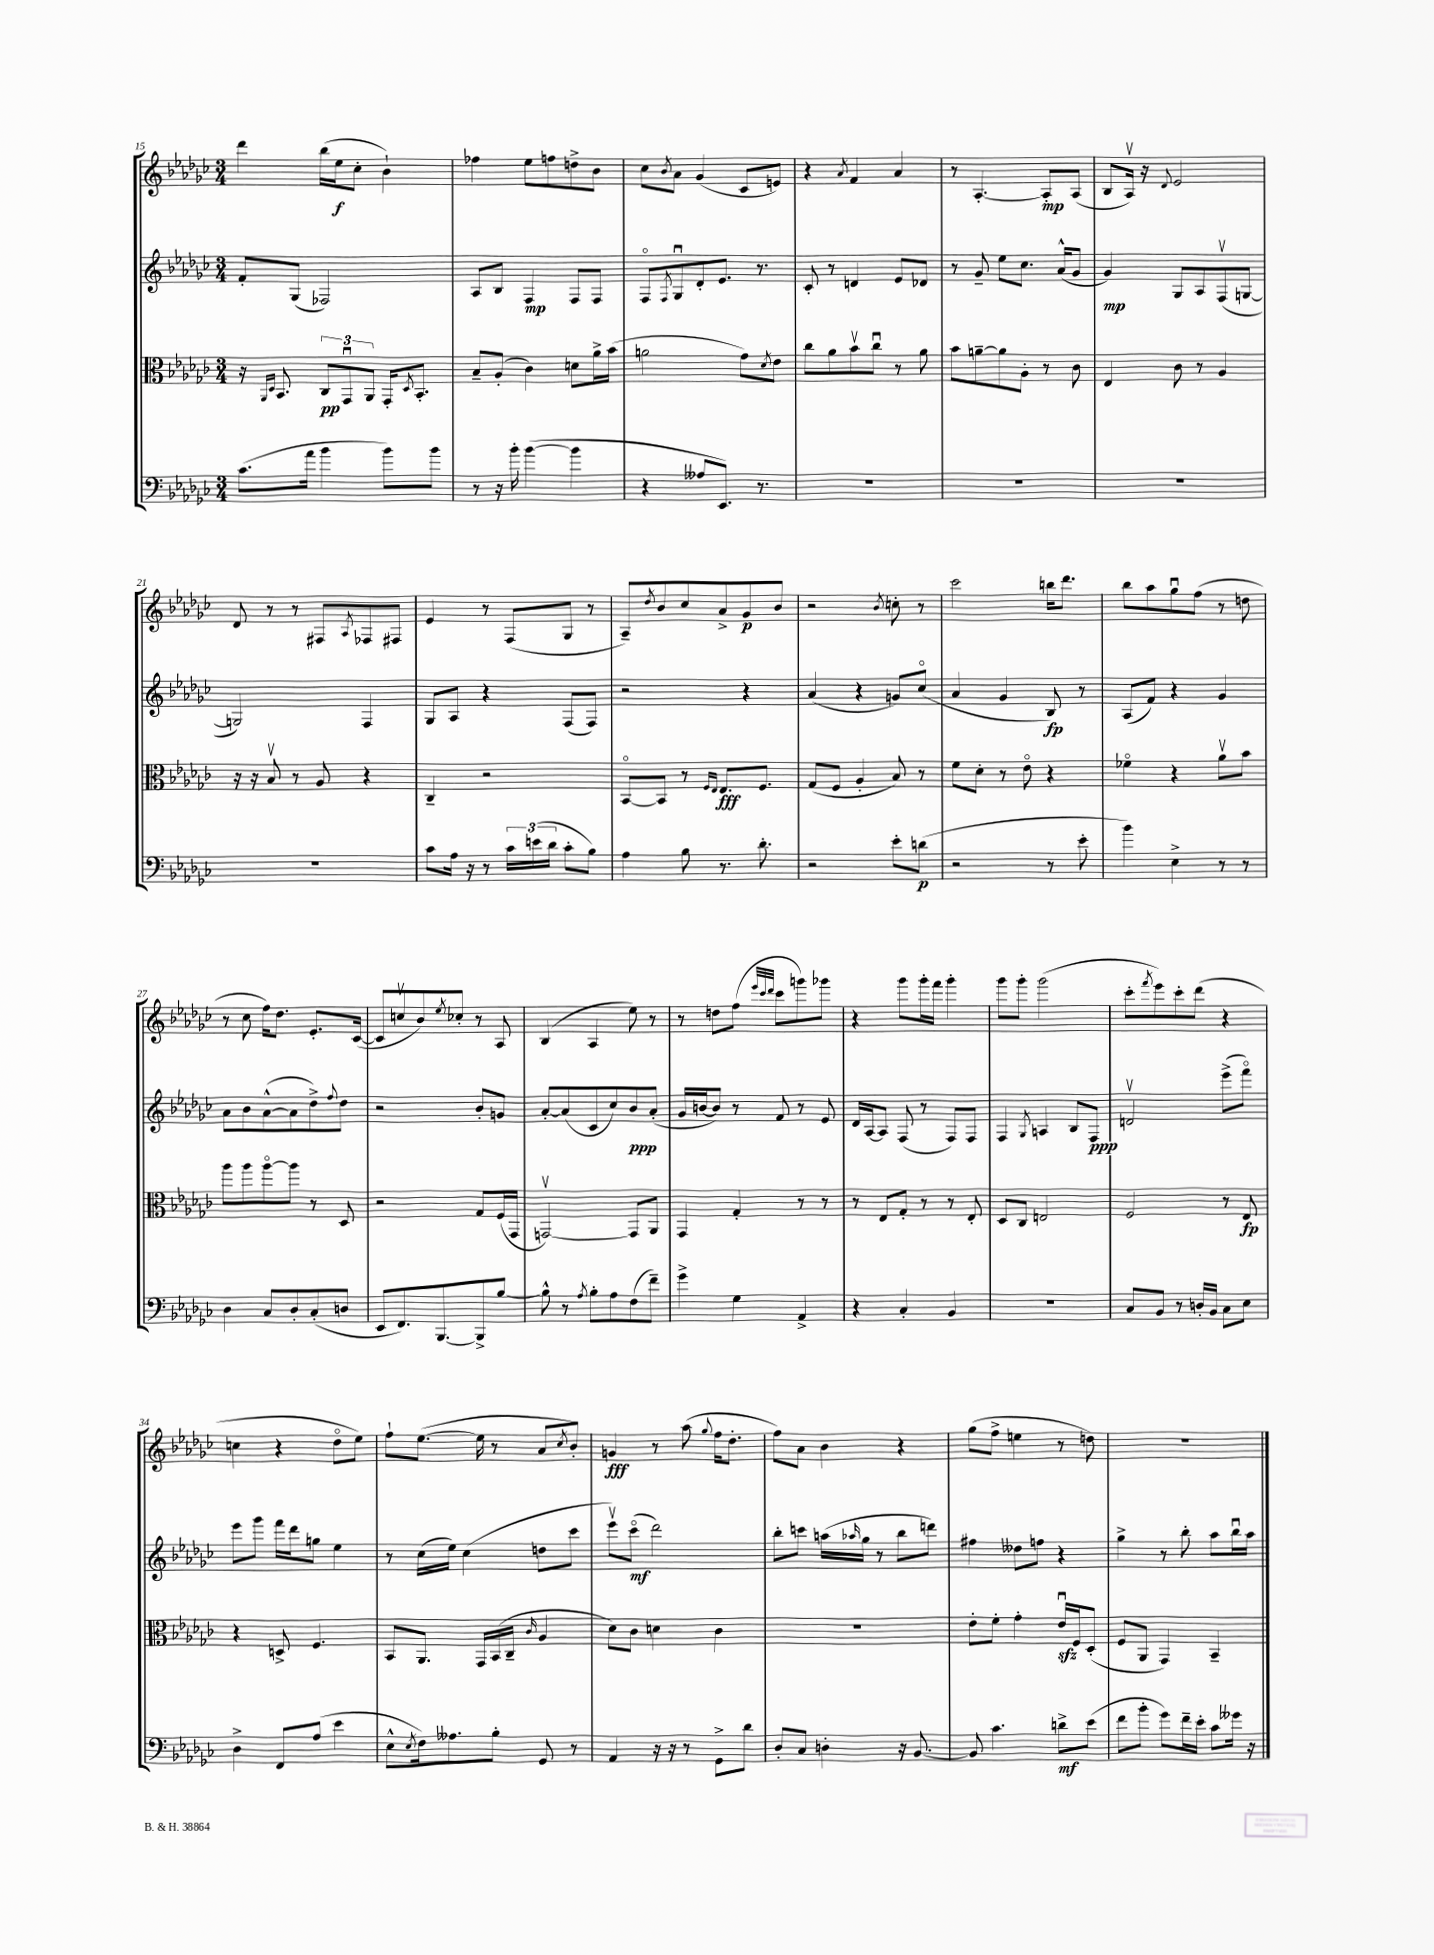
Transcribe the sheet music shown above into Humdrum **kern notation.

**kern	**kern	**kern	**kern
*staff4	*staff3	*staff2	*staff1
*clefF4	*clefC3	*clefG2	*clefG2
*k[b-e-a-d-g-c-]	*k[b-e-a-d-g-c-]	*k[b-e-a-d-g-c-]	*k[b-e-a-d-g-c-]
*M3/4	*M3/4	*M3/4	*M3/4
(8.c-\L	16r	8f'/L	4ddd-\
.	16qqAA-/LL	.	.
.	16qqD-/JJ	.	.
.	8.BB-/	.	.
.	.	(8G-/J	.
16a-\Jk	.	.	.
4b-\	12C-/L	2F-/)	(16bb-\LL
.	.	.	16ee-\J
.	12GG-u/	.	.
.	.	.	8cc-'\J
.	12AA-/J	.	.
8b-\L)	16GG-'/LK	.	4b-`\)
.	8qD-/	.	.
.	8.BB-'/J	.	.
8b-\J	.	.	.
=	=	=	=
8r	8B-~/L	8A-/L	4ff-\
16r	(8A-'/J	8B-/J	.
16b-'\	.	.	.
([4b-\	4c-\)	4F/	8ee-\L
.	.	.	8ff\
4b-\]	8d\L	8F/L	8dd^\
.	16a-^\L	8F/J	8b-\J
.	(16b-\JJ	.	.
=	=	=	=
4r	2a\	8Fo/L	8cc-\L
.	.	8qF/	8qb-/
.	.	8G-u/	8a-\J
8A--/L	.	8d-'/	(4g-/
8.EE-/J)	.	8.e-/J	.
.	8g-\L)	.	8c-/L
8.r	.	8.r	.
.	8qd-/	.	.
.	8e-\J	.	8e/J)
=	=	=	=
2.r	8cc-\L	8c-'/	4r
.	8a-\	8r	.
.	.	.	8qa-/
.	8b-v\	4d/	4f/
.	8cc-u\J	.	.
.	8r	8e-/L	4a-/
.	8a-\	8d-/J	.
=	=	=	=
2.r	8b-\L	8r	8r
.	[8a~\	8g-~/	[4.A-'/
.	8a\]	8ee-\L	.
.	8A-'\J	8.cc-\J	.
.	8r	.	8A-'/]L
.	.	(16a-^^/LK	.
.	8c-\	8g-/J	(8A-/J
=	=	=	=
2.r	4E-/	4g-/)	8B-/L
.	.	.	16A-v/Jk)
.	.	.	16r
.	.	.	8qqd-/
.	8c-\	8G-/L	2e-/
.	8r	8A-/	.
.	4A-/	(8Fv/	.
.	.	[8G/J	.
=	=	=	=
2.r	16r	2G/])	8d-/
.	16r	.	.
.	8B-v/	.	8r
.	8r	.	8r
.	8A-/	.	8F#/L
.	.	.	8qA-/
.	4r	4F/	8F-/
.	.	.	8F#/J
=	=	=	=
8c-\L	4C-~/	8G-/L	4e-/
16A-\Jk	.	8A-/J	.
16r	.	.	.
8r	2r	4r	8r
24c-\LL	.	.	(8F/L
(24e\	.	.	.
24d-\JJ	.	.	.
8c-'\L	.	(8F/L	8G-/J
8B-\J)	.	8F/J)	8r
=	=	=	=
4A-\	[8BB-o/L	2r	8A-~/L)
.	.	.	8qdd-/
.	8BB-/]J	.	8b-/
8B-\	8r	.	8cc-/
.	16qqF/LL	.	.
.	16qqE-/JJ	.	.
8.r	8.E-/L	.	8a-^/
.	.	4r	8g-/
8.d-'\	8.F/J	.	.
.	.	.	8b-/J
=	=	=	=
2r	(8G-/L	(4a-/	2r
.	8F/J	.	.
.	4A-'/	4r	.
.	.	.	8qb-/
8e-'\L	8B-/)	8g/L)	8cc'\
(8d\J	8r	(8cc-o/J	8r
=	=	=	=
2r	8f\L	4a-/	2ccc-\
.	8d-'\J	.	.
.	8r	4g-/	.
.	8e-o\	.	.
8r	4r	8B-/)	16bb\LK
.	.	.	8.ddd-\J
8e-'\	.	8r	.
=	=	=	=
4b-\)	4f-o\	(8A-/L	8bb-\L
.	.	8f/J)	8aa-\
4E-^\	4r	4r	8gg-u\
.	.	.	(8ff\J
8r	8a-v\L	4g-/	8r
8r	8b-\J	.	8dd\
=	=	=	=
4D-\	8aa-\L	8a-\L	8r
.	8aa-\	8b-\	8cc-\
8C-/L	[8aa-o\	([8a-^^\	16ff\LK)
.	.	.	8.dd-\J
8D-'/	8aa-\]J	8a-\]	.
(8C-'/	8r	8dd-^\)	8.e-'/L
.	.	8qqff/	.
8D/J	8D-/	8dd-\J	.
.	.	.	([16c-/Jk
=	=	=	=
8EE-/L	2r	2r	8c-/]L
8.FF/)	.	.	8ccv/
.	.	.	8b-/)
[8.BBB-/	.	.	.
.	.	.	8qee-/
.	.	.	8cc-'/J
8BBB-^/]	8G-/L	8b-'/L	8r
[8B-/J	(16F/L	8g/J	8A-/
.	16GG-/JJ	.	.
=	=	=	=
8B-^^\]	[2GGv/)	[8a-'/L	(4B-/
8r	.	(8a-/]	.
8qA-/	.	.	.
8B-'\L	.	8c-/	4A-/
8A-\	.	8cc-/)	.
(8F\	8GG/]L	8b-/	8ee-\)
8f~\J)	8AA-/J	(8a-'/J	8r
=	=	=	=
4g-^\	4GG-/	16g-/LL	8r
.	.	[16b/J	.
.	.	8b/]J)	8dd\L
4G-\	4G-'/	8r	(8ff\J
.	.	.	32qqeee-/LLL
.	.	.	32qqccc-/
.	.	.	32qqddd-/JJJ
.	.	8f/	8ccc-\L
4AA-^/	8r	8r	8ggg\)
.	8r	8e-/	8ggg-\J
=	=	=	=
4r	8r	16d-/LL	4r
.	.	[16A-/J	.
.	8E-/L	8A-/]J	.
4C-'/	8G-'/J	(8F/	8ggg-\L
.	8r	8r	16ggg-'\L
.	.	.	16fff\JJ
4BB-/	8r	8F/L)	4ggg-'\
.	8E-'/	8F/J	.
=	=	=	=
2.r	8D-/L	4F/	8ggg-\L
.	8C-/J	.	8ggg-'\J
.	.	8qG-/	.
.	2E/	4A/	(2ggg-\
.	.	8B-/L	.
.	.	8F/J	.
=	=	=	=
8C-/L	2F/	2dv/	8ccc-'\L
.	.	.	8qfff/
8BB-/J	.	.	8eee-\)
8r	.	.	8ccc-'\
16D'/LL	.	.	(8ddd-\J
16BB-/JJ	.	.	.
8C-\L	8r	(8eee-^\L	4r
8E-\J	8E-/	8fffo\J)	.
=	=	=	=
4D-^\	4r	8eee-\L	4cc\
.	.	8ggg-\J	.
8FF/L	8D^/	16fff\LL	4r
.	.	16ddd-\J	.
(8A-/J	4.F/	8gg\J	.
4e-\	.	4ee-\	8dd-o\L
.	.	.	8ee-\J)
=	=	=	=
8E-^^\L	8BB-/L	8r	8ff`\L
8qE-/	.	.	.
16F\k)	8.AA-/J	(16cc-\LL	([8.ee-\J
8.A--\	.	16ee-\JJ)	.
.	.	(4cc-\	.
.	16GG-/LL	.	16ee-\]
8B-'\J	(16BB-/	.	8r
.	16C-~/JJ	.	.
.	16qqc-/	.	.
8GG-/	4A-/	8dd\L	8a-/L
.	.	.	8qcc-/
8r	.	8ccc-\J	8b-'/J)
=	=	=	=
4AA-/	8d-\L)	8eee-v\L)	4g/
.	8c-\J	(8ccc-o\J	.
16r	4d\	2ddd-\)	8r
16r	.	.	.
8r	.	.	(8aa-\
.	.	.	8qqgg-/
8GG-^\L	4c-\	.	16ff\LK
.	.	.	8.dd-'\J
8d-\J	.	.	.
=	=	=	=
8D-'/L	2.r	8bb-'\L	8ff\L)
8C-/J	.	8ccc\J	8a-\J
4D'\	.	(16aa\LL	4b-\
.	.	16qqaa-/	.
.	.	16gg-\JJ	.
.	.	8r	.
16r	.	8bb-\L	4r
[8.BB-/	.	.	.
.	.	8ddd\J)	.
=	=	=	=
8BB-/]	8e-'\L	4ff#\	(8gg-\L
4.c-\	8f'\J	.	8ff^\J
.	4g-'\	8dd--\L	4ee\
.	.	8ff\J	.
8d^\L	16e-u/LL	4r	8r
.	16F/J	.	.
(8e-\J	(8D-'/J	.	8dd\)
=	=	=	=
8f\L	8F/L	4gg-^\	2.r
8b-'\J	8AA-/J	.	.
8g-\L)	4GG-/)	8r	.
16f~\L	.	8bb-'\	.
16e-'\JJ	.	.	.
8c-\L	4BB-~/	8aa-\L	.
16g--\Jk	.	16bb-u\L	.
16r	.	16aa-\JJ	.
==	==	==	==
*-	*-	*-	*-
